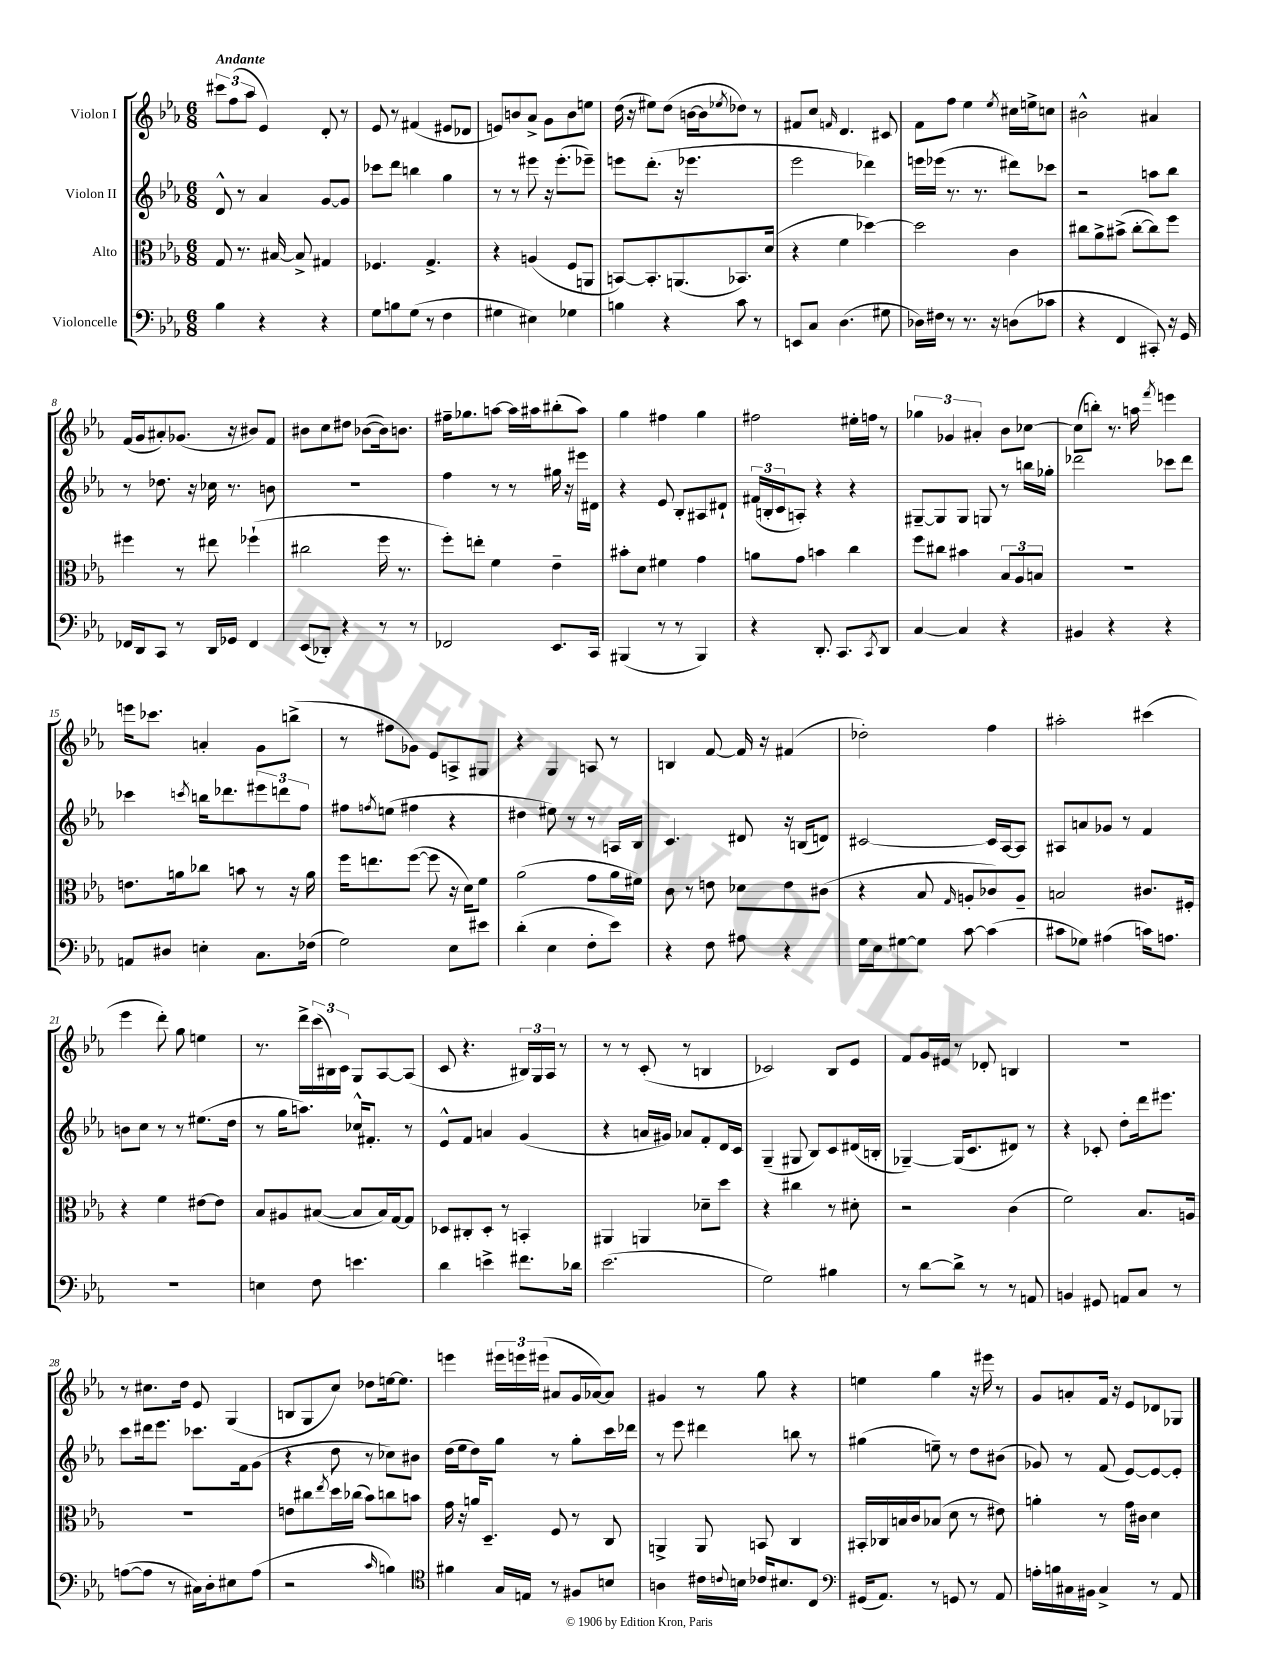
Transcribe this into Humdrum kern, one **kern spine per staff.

**kern	**kern	**kern	**kern
*part4	*part3	*part2	*part1
*staff4	*staff3	*staff2	*staff1
*I"Violoncelle	*I"Alto	*I"Violon II	*I"Violon I
*clefF4	*clefC3	*clefG2	*clefG2
*k[b-e-a-]	*k[b-e-a-]	*k[b-e-a-]	*k[b-e-a-]
*M6/8	*M6/8	*M6/8	*M6/8
=1	=1	=1	=1
!	!	!	!LO:TX:a:B:t=Andante
4B-\	8G/	8d^^/	12ccc#X\L
.	.	.	(12ff\
.	8.r	8r	.
.	.	.	12aa-\J
4r	.	4a-/	4e-/)
.	[16B#X/	.	.
.	8B#^/]	.	.
4r	4G#X/	[8g/L	8d'/
.	.	8g/J]	8r
=2	=2	=2	=2
8G\L	4.F-X/	8ccc-X\L	8e-/
8Bn\	.	8ddd\J	8r
(8G\J	.	4bbn\	(4f#X/
8r	4.G^/	.	.
4F\	.	4gg\	8e#X/L
.	.	.	8d-X/J
=3	=3	=3	=3
4G#X\	4r	8r	8en/L)
.	.	8r	8bn/
4E#X\)	(4An/	8eee#X\	8a-^/J
.	.	16r	8g\L
.	.	(8.eee#'\L	.
4G-X\	8F/L	.	8b\
.	8AAn/J	8eee-X~\J)	8een\J
=4	=4	=4	=4
4Bn\	[8BBn/L)	8eeen\L	(16dd\
.	.	.	16r
.	8.BB'/]	(8.ddd'\J	8ee#X\L)
4r	.	.	(8dd\J
.	(8.AAn/	16r	.
.	.	4.eee-X\	[16bn\LL
.	.	.	16b\J]
.	.	.	8qee-X/
8c\	8.BB-X/)	.	8dd-X\J)
8r	.	.	8r
.	(16d/Jk	.	.
=5	=5	=5	=5
8EEn/L	4r	2eee-\	8f#X/L
8C/J	.	.	8cc/J
.	.	.	16qqfn/
(4.D\	4f\	.	4.d/
.	[4dd-X\)	4ddd-X\)	.
8G#X\	.	.	8c#X/
=6	=6	=6	=6
16D-X\LL)	2dd-\]	16eeen\LL	8f\L
16F#X\JJ	.	(16eee-X\JJ	.
8r	.	8.r	8ff\J
8.r	.	.	4ee-\
.	.	8.r	.
16r	.	.	.
.	.	.	8qee-/
(8Dn\L	4c\	8ddd#X\L)	16cc#X\LL
.	.	.	16een^\J
8c-X\J	.	8ccc-X\J	8ccn\J
=7	=7	=7	=7
4r	8cc#X\L	2r	2b#X^^\
.	8a-^\	.	.
4FF/	(8b#X^\J	.	.
.	[8cc#'\L	.	.
8CC#X'/)	8cc#\])	8aan\L	4a#X/
16r	8ff\J	8bb-\J	.
16GG/	.	.	.
!!LO:LB:g=z
=8	=8	=8	=8
16FF-X/LL	4ff#X\	8r	(16f/LL
16DD/J	.	.	16g/J
8CC/J	.	8.dd-X\	8a#X'/)
8r	8r	.	(8.g-X/J
.	.	16r	.
16DD/LL	8ee#X\	16cc-X\	.
16GG-X/JJ	.	8.r	16r
4FF-/	(4ff-X`\	.	8b#X/L)
.	.	8bn\	8f/J
=9	=9	=9	=9
(8EE-/L	2cc#X\	2.r	8b#X\L
8DD-X'/J)	.	.	8cc\
4r	.	.	8dd#X\J
.	.	.	([8b-X\L
8r	16ff\	.	16b-\k])
.	8.r	.	8.bn\J
8r	.	.	.
=10	=10	=10	=10
2FF-X/	8ff'\L)	4ff\	16ff#X~\KL
.	.	.	8.gg-X\
.	8een'\J	.	.
.	4f\	8r	[8aan\J
.	.	8r	16aa\LL]
.	.	.	16aa#X\J
8.EE-/L	4e-~\	16gg#X\	(8bb#X'\
.	.	16r	.
.	.	16eee#X\LL	8aa#\J)
16CC/Jk	.	16d#X\JJ	.
=11	=11	=11	=11
(4BBB#X/	8b#X'\L	4r	4gg\
.	8d\J	.	.
8r	4f#X\	8e-/	4ff#X\
8r	.	8B-'/L	.
4BBB#/)	4g\	8A#X/	4gg\
.	.	8d#X`/J	.
=12	=12	=12	=12
4r	8an\L	(24f#X/LL	2ff#X\
.	.	24Bn'/	.
.	.	24c/J	.
.	8g\J	8An'/J)	.
8.DD'/	4bn\	4r	.
8.CC/L	.	.	.
.	4cc\	4r	16ee#X'\LL
.	.	.	16ffn\JJ
8qCC/	.	.	.
8DD/J	.	.	8r
=13	=13	=13	=13
[4C/	8ff\L	[8G#X~/L	6gg-X\
.	8cc#X\J	8G#/]	.
.	.	.	6g-X/
4C/]	4b#X\	8G#/J	.
.	.	.	6a#X'/
.	.	8Gn/	.
4r	12B-/L	8r	8b-\L
.	12A-/	.	.
.	.	16bbn\LL	[8cc-X\J
.	12Bn/J	.	.
.	.	16gg-X'\JJ	.
=14	=14	=14	=14
4BB#X/	2.r	2ddd-X\	(8cc-\L]
.	.	.	8bbn'\J)
4r	.	.	8.r
.	.	.	16aan\
.	.	.	8qfff/
4r	.	8ccc-X\L	4eeen\
.	.	8ddd-\J	.
!!LO:LB:g=z
=15	=15	=15	=15
8AAn/L	8.en\L	4ccc-X\	16eeen\KL
.	.	.	8.ccc-X\J
8D#X/J	.	.	.
.	16an\k	.	.
.	.	8qcccn/	.
4En'\	8cc-X\J	16bbn\KL	4an'/
.	.	8.ddd-X\	.
.	8bn\	.	.
8.C\L	8r	12eee#X\	8g\L
.	.	12dddn\	.
.	16r	.	(8bbn^\J
.	.	12ff\J	.
(16F-X\Jk	16a\	.	.
=16	=16	=16	=16
2G\)	16ff\KL	8ff#X\L	8r
.	8.een\	.	.
.	.	8qffn/	.
.	.	(8een\J	8ff#X\L
.	([8ff\J	4ff#X\	8g-X\J)
.	8ff\]	.	8e-/L
8E-\L	16r	4r	8An^/
.	16d\KL)	.	.
8e#X\J	8f\J	.	8G#X/J
=17	=17	=17	=17
(4d'\	(2a-\	4dd#X\	4r
4E-\	.	8ee#X\)	4G/
.	.	8r	.
8F'\L	8g\L	8r	8An/
8e-\J)	16a-\L	16An/LL	8r
.	16f#X\JJ)	16B-/JJ	.
=18	=18	=18	=18
4r	8c\	4.c/	4Bn/
.	8r	.	.
8F\	8en\	.	[8f/
8A#X\	8d-X\L	8d#X/	16f/]
.	.	.	16r
4r	8e\	16r	(4f#X/
.	.	(16Bn/KL	.
.	(8c#X\J	8dn/J)	.
=19	=19	=19	=19
16G\LL	4r	[2c#X/	2dd-X'\)
16E-\J	.	.	.
[8G#X\	.	.	.
8G#\J]	8B-/	.	.
.	16qqG/	.	.
[8c\	8An'/L	.	.
(4c\]	8c-X/)	16c#/LL]	4ff\
.	.	[16A-/J	.
.	8A~/J	8A-/J]	.
=20	=20	=20	=20
8c#X\L	2Bn/	8A#X/L	2aa#X'\
8G-X\J)	.	8an/	.
(4A#X\	.	8g-X/J	.
.	.	8r	.
16cn\KL)	8.c#X/L	4f/	(4ccc#X\
8.An\J	.	.	.
.	16F#X'/Jk	.	.
!!LO:LB:g=z
=21	=21	=21	=21
2.r	4r	8bn\L	4eee-\
.	.	8cc\J	.
.	4f\	8r	8ddd'\)
.	.	8r	8gg\
.	[8e#X\L	(8.ee#X\L	4een\
.	8e#\J]	.	.
.	.	16dd\Jk	.
=22	=22	=22	=22
4En\	8B-/L	8r	8.r
.	8A#X/	16gg\KL	.
.	.	8.aan\J)	16ddd^\LL
8F\	([8B#X/J	.	(24ccc\
.	.	.	24B#X\)
.	.	.	24c\JJ
4.en\	8B#/L]	16cc-X^^/KL	8G/L
.	.	8.f#X'/J	.
.	16B#/L)	.	[8A-/
.	[16G/J	.	.
.	8G/J]	8r	(8A-/J]
=23	=23	=23	=23
4d\	8D-X/L	8e-^^/L	8c/
.	8C#X'/	8f/J	4.r
4en^\	8D-'/J	4an/	.
.	8r	.	.
8.f#X\L	4BBn'/	(4g/	24B#X/LL)
.	.	.	24G/
.	.	.	24A-/JJ
.	.	.	8r
16d-X\Jk	.	.	.
=24	=24	=24	=24
(2.e-\	4AA#X/	4r	8r
.	.	.	8r
.	4AAn/	16an/LL	(8c'/
.	.	16g#X/JJ)	.
.	.	8a-X/L	8r
.	8d-X~\L	8f'/	4Bn/
.	8dd\J	16d/L	.
.	.	16c/JJ	.
=25	=25	=25	=25
2G\)	4r	(4G~/	2c-X/)
.	4cc#X\	8G#X/	.
.	.	8B-/L)	.
4B#X\	8r	8c/	8B-/L
.	8d#X'\	(16d#X/L	8e-/J
.	.	16Bn'/JJ	.
=26	=26	=26	=26
8r	2r	[4G-X~/)	8f/L
[8d\L	.	.	16g/L
.	.	.	16e#X/JJ
8d^\J]	.	(16G-/KL]	8r
.	.	8.c/	.
8r	.	.	8d-X'/
8r	(4c\	8d#X/J)	4Bn/
8AAn/	.	8r	.
=27	=27	=27	=27
4BBn/	2f\)	4r	2.r
8GG#X/	.	8c-X'/	.
8AAn/L	.	8dd'\L	.
8C/J	8.B-/L	16ddd\k	.
.	.	8.eee#X\J	.
8r	.	.	.
.	16An/Jk	.	.
!!LO:LB:g=z
=28	=28	=28	=28
([8An\L	2.r	8ccc\L	8r
8A\J]	.	16ddd#X\k	8.cc#X\L
.	.	8.eee-\J	.
8r	.	.	.
.	.	.	16dd\Jk
16C#X\LL)	.	8.ccc-X\L	8e-/
16D'\J	.	.	.
8E#X\	.	.	(4G/
.	.	16f\k	.
(8A\J	.	(8g\J	.
=29	=29	=29	=29
2r	8en\L	4r	8Bn/L
.	8cc#X\	.	8G/
.	8qee-/	.	.
.	16dd\L	8dd\	8cc/J)
.	(16cc-X\JJ	.	.
.	8b-\L)	8r	8dd-X\L
16qqc/	.	.	.
4Bn\)	8ccn\	8cc-X\L)	[16een\k
.	.	.	8.ee\J]
.	8bn\J	8b#X\J	.
=30	=30	=30	=30
*clefC4	*	*	*
4f#X\	16g\	(16dd\LL	4eeen\
.	16r	16ee-\J	.
.	16an/KL	8dd\)	.
.	8.D~/J	.	.
16G/LL	.	8gg\J	24eee#X\LL
.	.	.	24eeen\
16En/JJ	.	.	.
.	.	.	(24eee#X\JJ
8r	8F/	8r	8a#X/L
8F#X/L	8r	8gg'\L	16g/L
.	.	.	[16a-X/J)
8Bn/J	8C/	16ccc\L	8a-/J]
.	.	16ddd-X\JJ	.
=31	=31	=31	=31
4An\	4AAn^/	8r	4g#X/
.	.	8eee-\	.
16c#X\LL	8AA/	4ddd#X\	8r
8qqcn/	.	.	.
16Bn\JJ	.	.	.
16c-X/KL	8BBn/	.	8gg\
8.B#X/	.	.	.
.	4C/	8bbn\	4r
8C/J	.	8r	.
=32	=32	=32	=32
*clefF4	*	*	*
(16GG#X/KL	16BB#X'/LL	(4gg#X\	4een\
8.AA-/J)	16C-X/	.	.
.	16Bn/	.	.
.	16c/J	.	.
8r	(8B-X/J	8een~\)	4gg\
8GGn/	8d\	8r	.
8r	8r	8dd\L	16r
.	.	.	16eee#X\
8AA-/	8e#X\)	(8b#X\J	8r
=33	=33	=33	=33
16An'\LL	4an'\	8g-X/)	8g/L
16Bn\	.	.	.
16C#X\	.	8r	8an'/
16BB#X\JJ	.	.	.
4C#^/	8r	(8f/	16f/Jk
.	.	.	16r
.	16g\LL	[8e-/L)	8e-/L
.	16c#X\JJ	.	.
8r	4d\	8e-/_	8d-X/
8AA-/	.	8e-'/J]	8G-X/J
==	==	==	==
*-	*-	*-	*-
